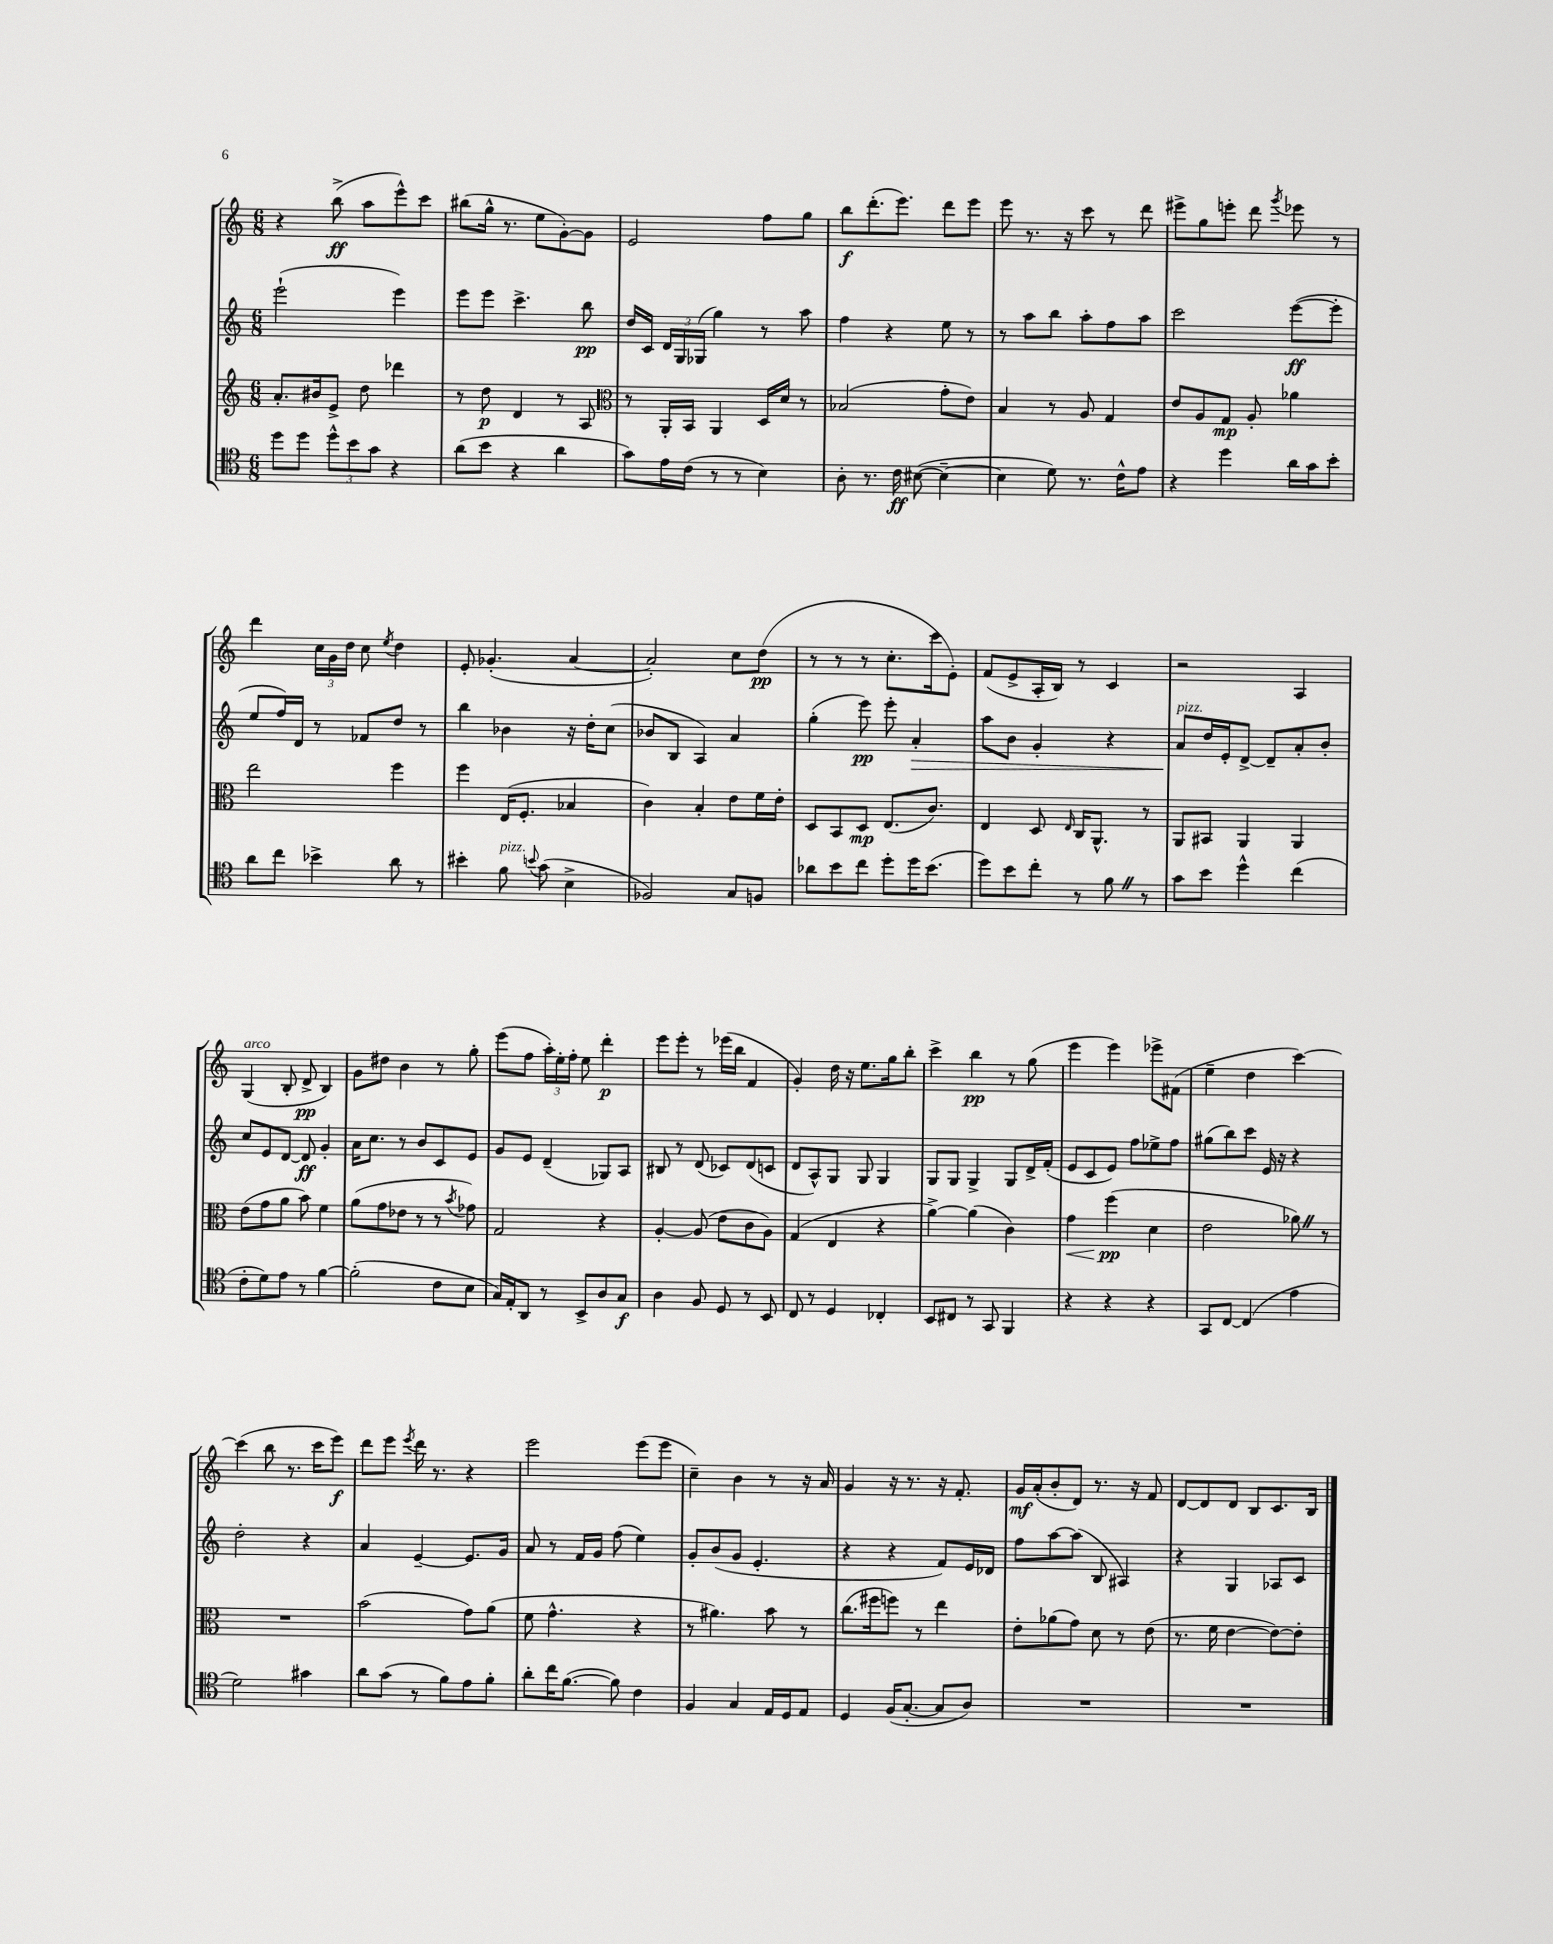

**kern	**dynam	**kern	**dynam	**kern	**dynam	**kern	**dynam
*part4	*part4	*part3	*part3	*part2	*part2	*part1	*part1
*staff4	*staff4	*staff3	*staff3	*staff2	*staff2	*staff1	*staff1
*clefC4	*	*clefG2	*	*clefG2	*	*clefG2	*
*k[]	*	*k[]	*	*k[]	*	*k[]	*
*M6/8	*	*M6/8	*	*M6/8	*	*M6/8	*
=16	=16	=16	=16	=16	=16	=16	=16
8dd\L	.	8.a'/L	.	(2eee`\	.	4r	.
8dd\J	.	.	.	.	.	.	.
.	.	16b#X/k	.	.	.	.	.
12dd^^\L	.	8e^/J	.	.	.	(8bb^\	ff
12b\	.	.	.	.	.	.	.
.	.	8dd\	.	.	.	8aa\L	.
12g\J	.	.	.	.	.	.	.
4r	.	4ddd-X\	.	4eee\)	.	8eee^^\)	.
.	.	.	.	.	.	8ccc\J	.
=17	=17	=17	=17	=17	=17	=17	=17
(8a\L	.	8r	.	8eee\L	.	(8bb#X\L	.
8b\J	.	8dd\	p	8eee\J	.	16gg^^\Jk	.
.	.	.	.	.	.	8.r	.
4r	.	4d/	.	4.ccc^\	.	.	.
.	.	.	.	.	.	8ee\L	.
4a\	.	8r	.	.	.	[8g'\)	.
.	.	8A/	.	8bb\	pp	8g\J]	.
=18	=18	=18	=18	=18	=18	=18	=18
*	*	*clefC3	*	*	*	*	*
8g\L)	.	8r	.	16dd/LL	.	2e/	.
.	.	.	.	16c/JJ	.	.	.
16e\L	.	16AA'/LL	.	24d/LL	.	.	.
.	.	.	.	24G/	.	.	.
(16c\JJ	.	16BB/JJ	.	.	.	.	.
.	.	.	.	(24G-X/JJ	.	.	.
8r	.	4AA/	.	4gg\)	.	.	.
8r	.	.	.	.	.	.	.
4B\)	.	16D/LL	.	8r	.	8ff\L	.
.	.	16d/JJ	.	.	.	.	.
.	.	8r	.	8aa\	.	8gg\J	.
=19	=19	=19	=19	=19	=19	=19	=19
8A'\	.	(2B-X/	.	4ff\	.	8bb\L	f
8.r	.	.	.	.	.	(8.ddd'\	.
.	.	.	.	4r	.	.	.
16c\	ff	.	.	.	.	8.eee\J)	.
([8B#X\	.	.	.	.	.	.	.
4B#~\_	.	8g'\L	.	8ee\	.	8ddd\L	.
.	.	8e\J)	.	8r	.	8eee\J	.
=20	=20	=20	=20	=20	=20	=20	=20
4B#\]	.	4B/	.	8r	.	8eee\	.
.	.	.	.	8aa\L	.	8.r	.
8d\)	.	8r	.	8bb\J	.	.	.
.	.	.	.	.	.	16r	.
8.r	.	8A/	.	8aa'\L	.	8ccc\	.
.	.	4G/	.	8ff\	.	8r	.
16c^^\KL	.	.	.	.	.	.	.
8e\J	.	.	.	8aa\J	.	8ddd\	.
=21	=21	=21	=21	=21	=21	=21	=21
4r	.	8e/L	.	2ccc\	.	8eee#X^\L	.
.	.	8A/	.	.	.	8gg\	.
4dd\	.	8G/J	mp	.	.	8eeen'\J	.
.	.	8A'/	.	.	.	8ddd\	.
.	.	.	.	.	.	8qggg/	.
16a\LL	.	4a-X\	.	([8eee\L	ff	8eee-X\	.
16g\J	.	.	.	.	.	.	.
8b'\J	.	.	.	8eee'\J]	.	8r	.
!!LO:LB:g=z
=22	=22	=22	=22	=22	=22	=22	=22
8a\L	.	2ee\	.	8ee/L	.	4ddd\	.
8cc\J	.	.	.	16ff/L)	.	.	.
.	.	.	.	16d/JJ	.	.	.
4b-X^\	.	.	.	8r	.	24cc\LL	.
.	.	.	.	.	.	24g\	.
.	.	.	.	.	.	24dd\JJ	.
.	.	.	.	8f-X/L	.	8cc\	.
.	.	.	.	.	.	8qee/	.
8a\	.	4ff\	.	8dd/J	.	4dd\	.
8r	.	.	.	8r	.	.	.
=23	=23	=23	=23	=23	=23	=23	=23
4b#X'\	.	4ff\	.	4bb\	.	8e'/	.
.	.	.	.	.	.	(4.g-X'/	.
!LO:TX:a:i:t=pizz.	!	!	!	!	!	!	!
8f\	.	(16E/KL	.	4b-X\	.	.	.
.	.	8.F'/J	.	.	.	.	.
8qqbn/	.	.	.	.	.	.	.
(8g\	.	.	.	.	.	.	.
4B^\	.	4B-X/	.	16r	.	[4a/	.
.	.	.	.	16dd'\KL	.	.	.
.	.	.	.	(8cc\J	.	.	.
=24	=24	=24	=24	=24	=24	=24	=24
2F-X/)	.	4c\)	.	8b-X/L	.	2a'/])	.
.	.	.	.	8B/J	.	.	.
.	.	4B'/	.	4A/)	.	.	.
8G/L	.	8e\L	.	4a/	.	8cc\L	.
8Fn/J	.	16f\L	.	.	.	(8dd\J	pp
.	.	16e'\JJ	.	.	.	.	.
=25	=25	=25	=25	=25	=25	=25	=25
8a-X\L	.	8D/L	.	(4gg'\	.	8r	.
8b\	.	8BB/	.	.	.	8r	.
8cc\J	.	8D/J	mp	8eee\)	pp	8r	.
8dd'\L	.	(8.E/L	.	8eee'\	.	8.cc'\L	.
!	!	!	!	!	!LO:HP:b	!	!
16dd\K	.	.	.	4a'/	>	.	.
(8.b\J	.	8.c/J)	.	.	.	16ccc\k	.
.	.	.	.	.	.	8e'\J)	.
=26	=26	=26	=26	=26	=26	=26	=26
8dd\L)	.	4E/	.	8aa\L	.	(8f/L	.
8b\	.	.	.	8b\J	.	8e^/	.
8cc'\J	.	8D/	.	4g'/	.	16A'/L	.
.	.	.	.	.	.	16B/JJ)	.
.	.	16qqE/	.	.	.	.	.
8r	.	16C/KL	.	.	.	8r	.
.	.	8.AA^^/J	.	.	.	.	.
8fZ\	.	.	.	4r	.	4c/	.
8r	.	8r	.	.	.	.	.
=27	=27	=27	=27	=27	=27	=27	=27
!	!	!	!	!LO:TX:a:i:t=pizz.	!	!	!
8g\L	.	8AA/L	.	8a/L	.	2r	.
8b\J	.	8BB#X/J	.	16dd/L	]	.	.
.	.	.	.	16e'/J	.	.	.
4dd^^\	.	4AA/	.	[8d^/J	.	.	.
.	.	.	.	8d~/L]	.	.	.
(4cc\	.	4AA/	.	8a'/	.	4A/	.
.	.	.	.	8b'/J	.	.	.
!!LO:LB:g=z
=28	=28	=28	=28	=28	=28	=28	=28
!	!	!	!	!	!	!LO:TX:a:i:t=arco	!
8c'\L	.	(8e\L	.	8cc/L	.	(4G/	.
8d\)	.	8g\	.	8e/	.	.	.
8e\J	.	8a\J	.	[8d/J	.	8B'/	.
8r	.	8b\)	.	8d/]	ff	8d^/	pp
[4f\	.	4f\	.	4g'/	.	4B/)	.
=29	=29	=29	=29	=29	=29	=29	=29
(2f'\]	.	(8a\L	.	16a\KL	.	8g\L	.
.	.	.	.	8.cc\J	.	.	.
.	.	8g\	.	.	.	8dd#X\J	.
.	.	8e-X\J	.	8r	.	4b\	.
.	.	8r	.	8b/L	.	.	.
8c\L	.	8r	.	8c/	.	8r	.
.	.	8qb/	.	.	.	.	.
8B\J	.	8g-X\)	.	8e/J	.	8gg'\	.
=30	=30	=30	=30	=30	=30	=30	=30
16G/LL)	.	2G/	.	8g/L	.	(8eee\L	.
16E'/J	.	.	.	.	.	.	.
8AA/J	.	.	.	8e/J	.	8ff\J	.
8r	.	.	.	(4d~/	.	24aa'\LL)	.
.	.	.	.	.	.	24ee'\	.
.	.	.	.	.	.	24ff'\JJ	.
8BB^/L	.	.	.	.	.	8ee\	.
8A/	.	4r	.	8G-X/L)	.	4ddd'\	p
8G/J	f	.	.	8A/J	.	.	.
=31	=31	=31	=31	=31	=31	=31	=31
4A\	.	[4A'/	.	8B#X/	.	8eee\L	.
.	.	.	.	8r	.	8eee'\J	.
8F/	.	(8A/]	.	(8d/	.	8r	.
8D/	.	8e\L	.	8c-X/L)	.	(16eee-X\LL	.
.	.	.	.	.	.	16bb\JJ	.
8r	.	8c\	.	(8d/	.	4f/	.
8BB/	.	8A\J)	.	8cn/J	.	.	.
=32	=32	=32	=32	=32	=32	=32	=32
8C/	.	(4G/	.	8d/L	.	4g'/)	.
8r	.	.	.	8A^^/)	.	.	.
4D/	.	4E/	.	8G/J	.	16dd\	.
.	.	.	.	.	.	16r	.
.	.	.	.	8G/	.	8.ee\L	.
4C-X'/	.	4r	.	4G/	.	.	.
.	.	.	.	.	.	16gg\k	.
.	.	.	.	.	.	8bb'\J	.
=33	=33	=33	=33	=33	=33	=33	=33
8BB/L	.	[4a^\)	.	8G/L	.	4ccc^\	.
8C#X/J	.	.	.	8G/J	.	.	.
8r	.	(4a\]	.	4G^/	.	4bb\	pp
8GG/	.	.	.	.	.	.	.
4FF/	.	4c\)	.	8G/L	.	8r	.
.	.	.	.	16d^/L	.	(8gg\	.
.	.	.	.	(16f'/JJ	.	.	.
=34	=34	=34	=34	=34	=34	=34	=34
!	!	!	!LO:HP:b	!	!	!	!
4r	.	4g\	<	8e/L	.	4eee\	.
.	.	.	.	8c/	.	.	.
4r	.	(4ff\	pp	8e/J)	.	4eee\)	.
.	.	.	.	8ff\L	.	.	.
4r	.	4d\	[	8ee-X^\	.	8eee-X^\L	.
.	.	.	.	8ff\J	.	(8f#X\J	.
=35	=35	=35	=35	=35	=35	=35	=35
8GG/L	.	2e\	.	(8gg#X\L	.	4ee~\	.
[8C/J	.	.	.	8bb\)	.	.	.
(4C/]	.	.	.	8ccc\J	.	4dd\	.
.	.	.	.	16e/	.	.	.
.	.	.	.	16r	.	.	.
4e\	.	8a-XZ\)	.	4r	.	[4ccc\)	.
.	.	8r	.	.	.	.	.
!!LO:LB:g=z
=36	=36	=36	=36	=36	=36	=36	=36
2d\)	.	2.r	.	2dd'\	.	(4ccc\]	.
.	.	.	.	.	.	8bb\	.
.	.	.	.	.	.	8.r	.
4g#X\	.	.	.	4r	.	.	.
.	.	.	.	.	.	16ccc\KL	.
.	.	.	.	.	.	8eee\J)	f
=37	=37	=37	=37	=37	=37	=37	=37
8a\L	.	(2b\	.	4a/	.	8ddd\L	.
(8g\J	.	.	.	.	.	8eee\J	.
.	.	.	.	.	.	8qeee/	.
8r	.	.	.	[4e~/	.	16ddd\	.
.	.	.	.	.	.	8.r	.
8f\L)	.	.	.	.	.	.	.
8e\	.	8g\L)	.	8.e/L]	.	4r	.
8f'\J	.	(8a\J	.	.	.	.	.
.	.	.	.	16g/Jk	.	.	.
=38	=38	=38	=38	=38	=38	=38	=38
8a'\L	.	8f\	.	8a/	.	2eee\	.
16cc\K	.	4.g^^\	.	8r	.	.	.
([8.f\J	.	.	.	.	.	.	.
.	.	.	.	16f/LL	.	.	.
.	.	.	.	16g/JJ	.	.	.
8f\])	.	.	.	(8ff\	.	.	.
4c\	.	4r	.	4ee\)	.	(8eee\L	.
.	.	.	.	.	.	8eee\J	.
=39	=39	=39	=39	=39	=39	=39	=39
4F/	.	8r	.	8g'/L	.	4cc~\)	.
.	.	4.a#X\)	.	(8b/	.	.	.
4G/	.	.	.	8g/J	.	4b\	.
.	.	.	.	4.e'/	.	.	.
16E/LL	.	8b\	.	.	.	8r	.
16D/J	.	.	.	.	.	.	.
8E/J	.	8r	.	.	.	16r	.
.	.	.	.	.	.	16a/	.
=40	=40	=40	=40	=40	=40	=40	=40
4D/	.	(8.cc\L	.	4r	.	4g/	.
.	.	16ff#X\k	.	.	.	.	.
(16F/KL	.	8ffn\J)	.	4r	.	16r	.
[8.G'/J	.	.	.	.	.	8.r	.
.	.	8r	.	.	.	.	.
8G/L]	.	4ee\	.	8f/L)	.	16r	.
.	.	.	.	.	.	8.f'/	.
8A/J)	.	.	.	16e/L	.	.	.
.	.	.	.	16d-X/JJ	.	.	.
=41	=41	=41	=41	=41	=41	=41	=41
2.r	.	8e'\L	.	8ff\L	.	16g/LL	mf
.	.	.	.	.	.	(16a'/J	.
.	.	(8a-X\	.	[8aa\	.	8b'/	.
.	.	8g\J)	.	(8aa\J]	.	8d/J)	.
.	.	8d\	.	8B/	.	8.r	.
.	.	8r	.	4A#X/)	.	.	.
.	.	.	.	.	.	16r	.
.	.	(8e\	.	.	.	8f/	.
=42	=42	=42	=42	=42	=42	=42	=42
2.r	.	8.r	.	4r	.	[8d/L	.
.	.	.	.	.	.	8d/]	.
.	.	16f\	.	.	.	.	.
.	.	[4e\	.	4G/	.	8d/J	.
.	.	.	.	.	.	8B/L	.
.	.	8e\L_)	.	8A-X/L	.	8.c/	.
.	.	8e'\J]	.	8c/J	.	.	.
.	.	.	.	.	.	16B/Jk	.
==	==	==	==	==	==	==	==
*-	*-	*-	*-	*-	*-	*-	*-
